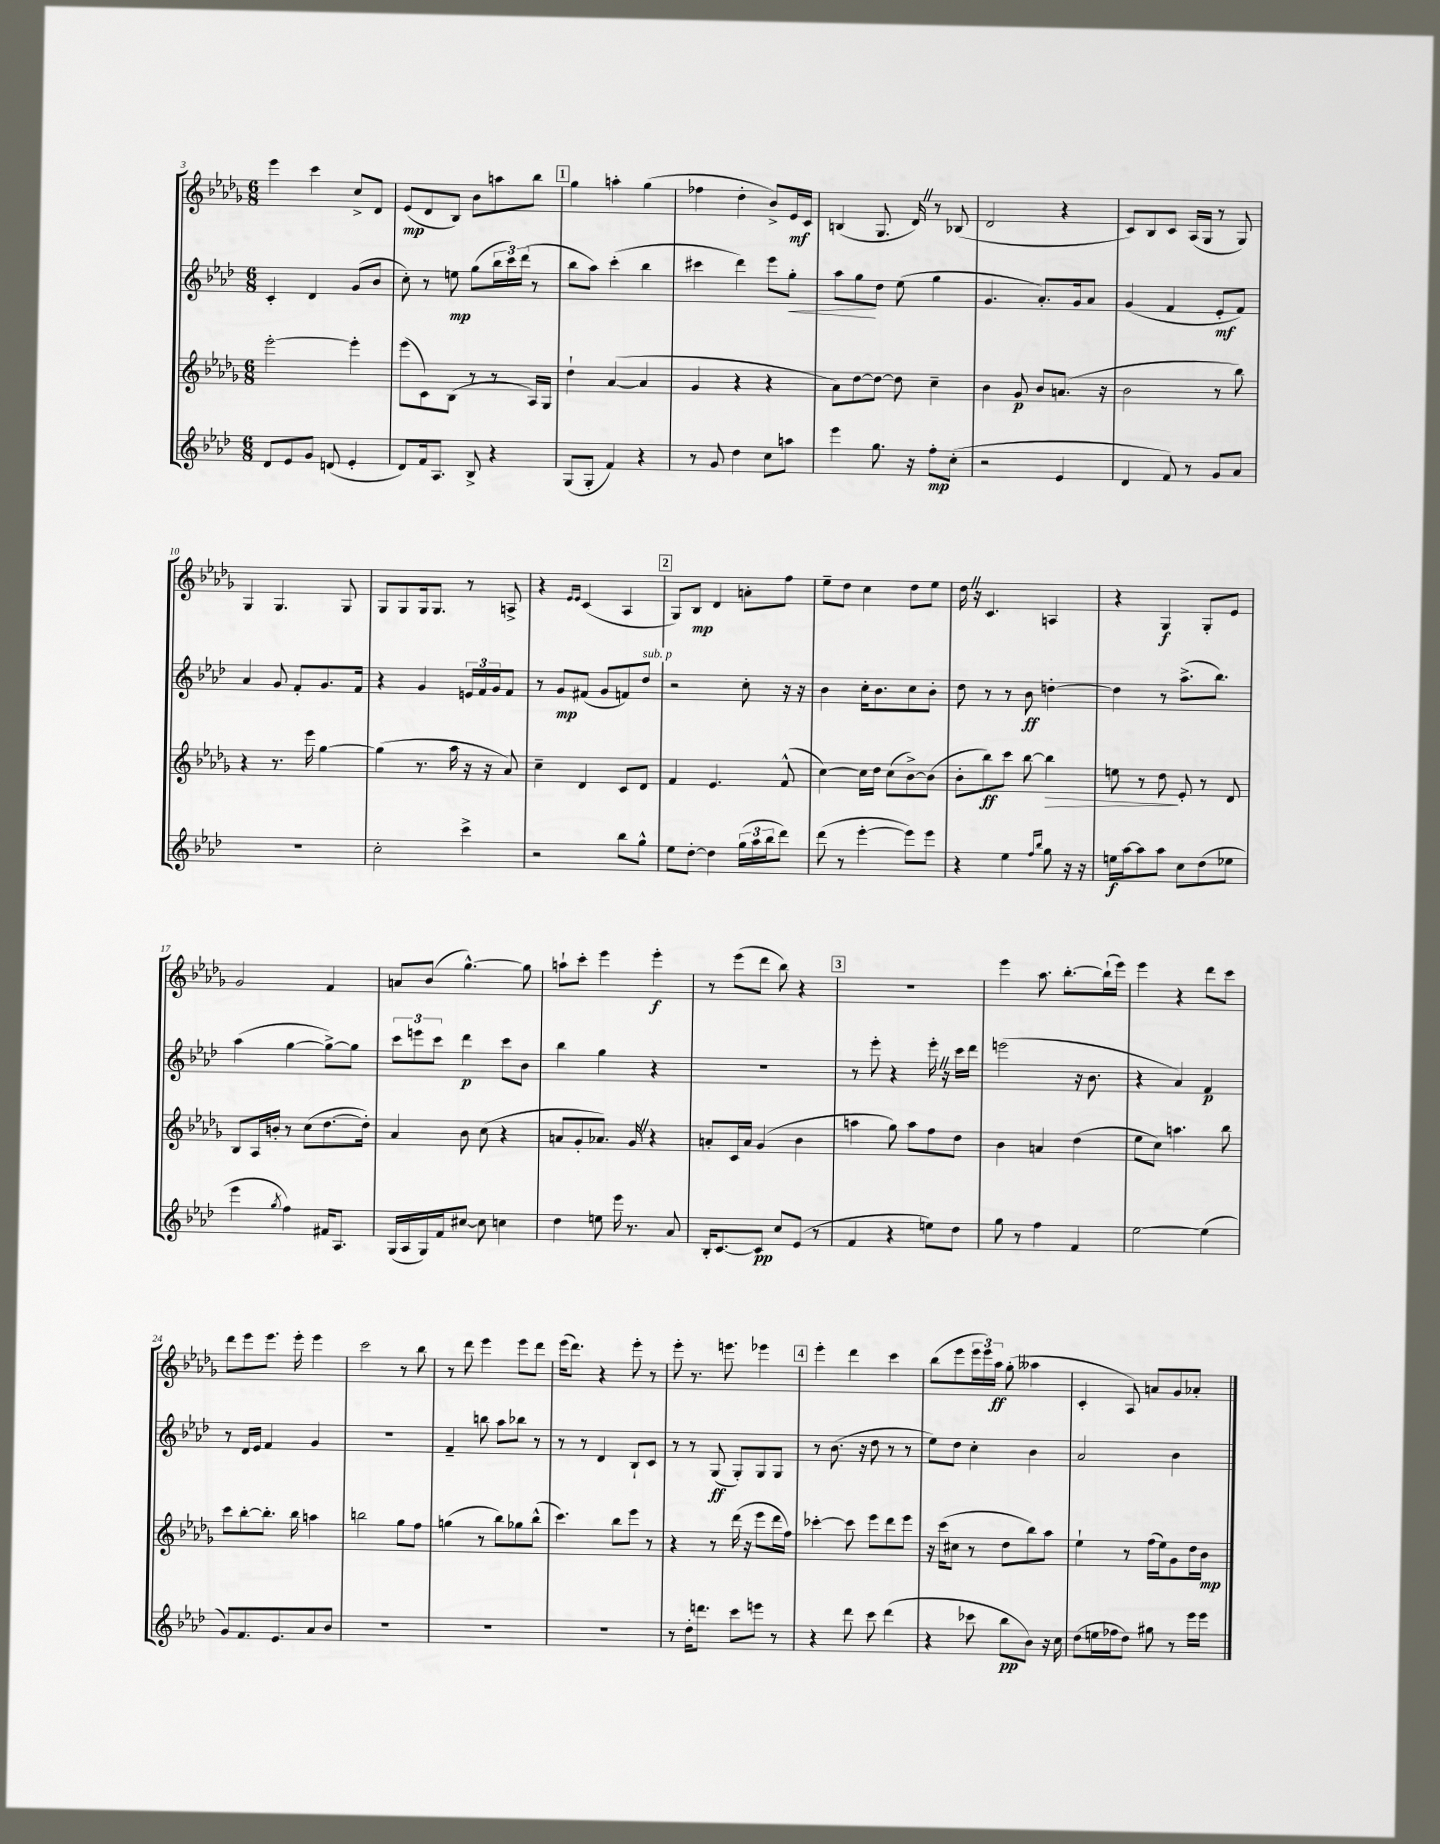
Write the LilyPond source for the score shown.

<<
\new StaffGroup <<
\new Staff = "s0" {
    \clef treble \key des \major \numericTimeSignature \time 6/8
    ees'''4 c'''4 c''8-> des'8 |
    ees'8\mp( des'8 bes8) bes'8 a''8 bes''8 |
    \mark \markup { \box "1" } ges''4 a''4-. ges''4( |
    fes''4 des''4-. bes'8->) ees'16\mf c'16 |
    b4( ges8. des'16) \once \override BreathingSign.text = \markup { \musicglyph "scripts.caesura.straight" } \breathe r8 bes8( |
    des'2 r4 |
    c'8) bes8 c'8 aes16( ges16 r8 ges8) |
    ges4 ges4. ges8 |
    ges8 ges8 ges16 ges8. r8 a8-> |
    r4 \grace { ees'16 ees'16 } c'4( aes4 |
    \mark \markup { \box "2" } ges8) bes8\mp des'4 a'8-. f''8 |
    ees''8-- des''8 c''4 des''8 ees''8 |
    des''16 \once \override BreathingSign.text = \markup { \musicglyph "scripts.caesura.straight" } \breathe r16 c'4. a4 |
    r4 ges4\f ges8-. ees'8 |
    ges'2 f'4 |
    a'8 bes'8( ges''4.~-^) ges''8 |
    a''8-! c'''8-. ees'''4 ees'''4-.\f |
    r8 ees'''8( des'''8 bes''8) r4 |
    \mark \markup { \box "3" } R2. |
    ees'''4 aes''8. bes''8.~-. bes''16-!( ees'''16) |
    ees'''4 r4 des'''8 c'''8 |
    des'''8 ees'''8 ees'''8. ees'''16-. ees'''4 |
    c'''2 r8 bes''8 |
    r8 des'''8 ees'''4 ees'''8 des'''8 |
    ees'''16( des'''8.) r4 ees'''8-. r8 |
    ees'''8-. r8. e'''8. ees'''4 |
    \mark \markup { \box "4" } ees'''4-. des'''4 c'''4 |
    bes''8( ees'''8 \tuplet 3/2 { ees'''16 ees'''16) aes''16\ff } ges''8-.( aeses''4 |
    c'4-. aes8) a'8 ges'8 aes'8-. \bar "|." |
}
\new Staff = "s1" {
    \clef treble \key aes \major \numericTimeSignature \time 6/8
    c'4-. des'4 g'8( bes'8 |
    c''8-.) r8 e''8\mp g''8( \tuplet 3/2 { bes''16 c'''16) des'''16( } r8 |
    \mark \markup { \box "1" } bes''8 aes''8) c'''4-.( bes''4 |
    cis'''4 des'''4) ees'''8 g''8-.\< |
    aes''8 g''8\! des''8 ees''8( g''4 |
    g'4. aes'8.-.) g'16 aes'8 |
    g'4( f'4 ees'8-.\mf f'8) |
    aes'4 g'8 f'8-. g'8. f'16 |
    r4 g'4 \tuplet 3/2 { e'16 f'16 g'16 } f'8 |
    r8 g'8\mp fis'8( g'8 f'8) des''8^\markup { \italic "sub. p" } |
    \mark \markup { \box "2" } r2 c''8-. r16 r16 |
    bes'4 c''16-. bes'8. c''8 bes'8-. |
    des''8 r8 r8 bes'8\ff d''4~-. |
    d''4 r8 aes''8.->( bes''8.) |
    aes''4( g''4~ g''8~->) g''8 |
    \tuplet 3/2 { c'''8 e'''8 c'''8 } des'''4\p c'''8 bes'8 |
    bes''4 g''4 r4 |
    R2. |
    \mark \markup { \box "3" } r8 ees'''8-. r4 ees'''16-. \once \override BreathingSign.text = \markup { \musicglyph "scripts.caesura.straight" } \breathe r16 c'''16 des'''16 |
    e'''2( r16 bes'8. |
    r4 aes'4) f'4\p |
    r8 des'16 ees'16 f'4 g'4 |
    R2. |
    f'4-- b''8 aes''8 bes''8 r8 |
    r8 r8 des'4 bes8-! c'8 |
    r8 r8 g8\ff( g8-.) g8 g8 |
    \mark \markup { \box "4" } r8 bes'8.( r16 des''8 r8 r8 |
    ees''8) des''8 c''4-. bes'4 |
    aes'2 bes'4 \bar "|." |
}
\new Staff = "s2" {
    \clef treble \key des \major \numericTimeSignature \time 6/8
    ees'''2~-. ees'''4-. |
    ees'''8( c'8) bes8( r8 r8 aes16) ges16 |
    \mark \markup { \box "1" } des''4-! aes'4~( aes'4 |
    ges'4 r4 r4 |
    aes'8) des''8~ des''8~ des''8 c''4-- |
    bes'4 ges'8\p bes'8 a'8.( r16 |
    bes'2 r8 bes''8) |
    r4 r8. ees'''16 ges''4~ |
    ges''4( r8. aes''16 r16 r16 aes'8) |
    c''4-- des'4 c'8 des'8 |
    \mark \markup { \box "2" } f'4 ees'4. f'8-^( |
    c''4~) c''16 des''16 c''8( bes'8~->) bes'8( |
    bes'8-. bes''8\ff) c'''8 bes''8~ bes''4\> |
    e''8 r8 des''8\! ees'8-. r8 des'8 |
    bes8 aes16 b'16-. r8 c''8( des''8.~ des''16-.) |
    aes'4 bes'8 c''8( r4 |
    a'8 ges'8-. aes'8.) ges'16 \once \override BreathingSign.text = \markup { \musicglyph "scripts.caesura.straight" } \breathe r4 |
    a'8-. c'16 a'16 ges'4( bes'4 |
    \mark \markup { \box "3" } a''4 ges''8) a''8 f''8 des''8 |
    bes'4 a'4 des''4( |
    ees''8 c''8) a''4. bes''8 |
    c'''8 bes''8~-. bes''8.-. bes''16 a''4 |
    b''2 ges''8 f''8 |
    g''4( r8 bes''8) ges''8 bes''8-^( |
    c'''4.) bes''8 ees'''8 r8 |
    r4 r8 des'''16( r16 ees'''8 des'''16 f''16) |
    \mark \markup { \box "4" } ces'''4~-. ces'''8 ees'''8 des'''8 ees'''8 |
    r16 c'''16( cis''8 r8 des''8 bes''8) aes''8 |
    ees''4-! r8 f''16( ees''16) ges'8 des''16 bes'16\mp \bar "|." |
}
\new Staff = "s3" {
    \clef treble \key aes \major \numericTimeSignature \time 6/8
    des'8 ees'8 g'8 d'8( ees'4-. |
    des'8) f'16 aes8. bes8-> r4 |
    \mark \markup { \box "1" } g8( g8-. f'4) r4 |
    r8 g'8 des''4 c''8 a''8 |
    ees'''4 g''8. r16 f''8-.\mp c''8-.( |
    r2 ees'4 |
    des'4 f'8) r8 g'8 aes'8 |
    R2. |
    c''2-. c'''4-> |
    r2 bes''8 g''8-^ |
    \mark \markup { \box "2" } ees''8 des''8~-. des''4 \tuplet 3/2 { g''16( aes''16 bes''16 } des'''8) |
    des'''8( r8 ees'''4~-. ees'''8) ees'''8 |
    r4 ees''4 \grace { f''16 bes''16 } g''8 r16 r16 |
    e''16\f aes''16~ aes''8 aes''8 c''8 des''8( ees''8 |
    ees'''4 \acciaccatura { g''8 } f''4) fis'16 aes8. |
    g16( aes16 g16) f'16 cis''8~ cis''8 c''4 |
    des''4 e''8 ees'''16 r8. aes'8 |
    bes16-. c'8.~ c'8\pp c''8 ees'8( r8 |
    \mark \markup { \box "3" } f'4 r4 e''8) des''8 |
    g''8 r8 f''4 f'4 |
    ees''2~ ees''4( |
    g'8) f'8. ees'8. aes'8 bes'8 |
    R2. |
    R2. |
    R2. |
    r8 des''16-. d'''8. c'''8 e'''8 r8 |
    \mark \markup { \box "4" } r4 des'''8 c'''8 des'''4( |
    r4 ces'''8 bes''8\pp bes'8) r16 c''16 |
    des''8( e''16 fes''16 des''8) gis''8 r8 ees'''16 ees'''16 \bar "|." |
}
>>
>>
\layout { \context { \Score currentBarNumber = #3 } }
